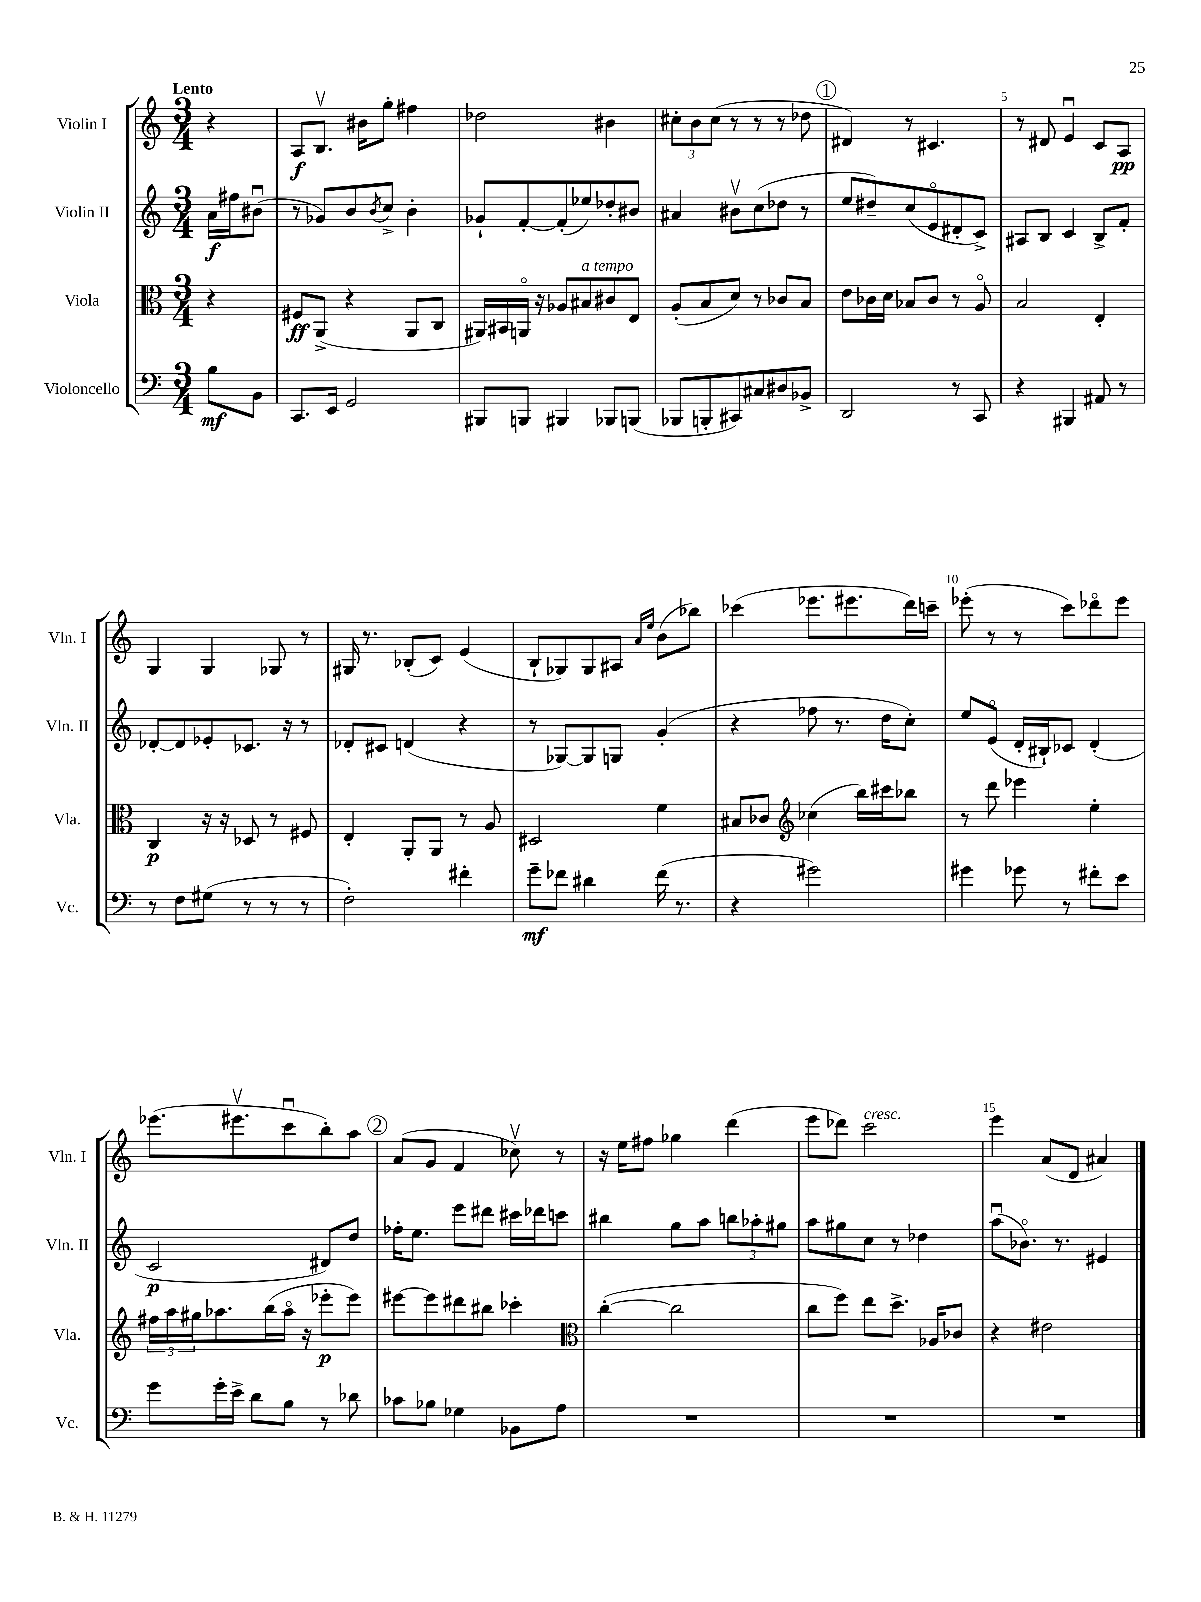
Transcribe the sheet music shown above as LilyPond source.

<<
\new StaffGroup <<
\new Staff = "s0" \with { instrumentName = "Violin I" shortInstrumentName = "Vln. I" } {
    \clef treble \key c \major \numericTimeSignature \time 3/4 \partial 4 \tempo "Lento"
    r4 |
    a8\f b8.\upbow bis'16 g''8-. fis''4 |
    des''2 bis'4 |
    \tuplet 3/2 { cis''8-. b'8 cis''8( } r8 r8 r8 des''8 |
    \mark \markup { \circle "1" } dis'4) r8 cis'4. |
    r8 dis'8 e'4\downbow c'8 a8\pp |
    g4 g4 ges8 r8 |
    gis16 r8. bes8-.( c'8) e'4( |
    b8-! ges8) ges8 ais8 \grace { a'16 e''16 } b'8( bes''8) |
    ces'''4( ees'''8. eis'''8. d'''16) c'''16-- |
    ees'''8-.( r8 r8 c'''8) des'''8\flageolet ees'''8 |
    ees'''8.( eis'''8.\upbow c'''8\downbow b''8-.) a''8 |
    \mark \markup { \circle "2" } a'8( g'8 f'4 ces''8\upbow) r8 |
    r16 e''16 fis''8 ges''4 d'''4( |
    e'''8 des'''8) c'''2^\markup { \italic "cresc." } |
    e'''4 a'8( d'8 ais'4) \bar "|." |
}
\new Staff = "s1" \with { instrumentName = "Violin II" shortInstrumentName = "Vln. II" } {
    \clef treble \key c \major \numericTimeSignature \time 3/4 \partial 4
    a'16\f fis''16 bis'8\downbow( |
    r8 ges'8) b'8 \acciaccatura { b'8 } c''8-> b'4-. |
    ges'8-! f'8~-. f'8-.( ees''8) des''8-. bis'8 |
    ais'4 bis'8\upbow c''8( des''8 r8 |
    \mark \markup { \circle "1" } e''8 dis''8--) c''8( e'8\flageolet dis'8-. c'8->) |
    ais8 b8 c'4 b8-> f'8-. |
    des'8~-. des'8 ees'8-. ces'8. r16 r8 |
    des'8-. cis'8 d'4( r4 |
    r8 ges8~) ges8 g8 g'4-.( |
    r4 fes''8 r8. d''16 c''8-.) |
    e''8 e'8\flageolet( d'16-. bis16-!) ces'8 d'4-.( |
    c'2\p dis'8) d''8 |
    \mark \markup { \circle "2" } fes''16-. e''8. e'''8 dis'''8 cis'''16 des'''16 c'''8 |
    bis''4 g''8 a''8 \tuplet 3/2 { b''8 aes''8-. gis''8 } |
    a''8 gis''8 c''8 r8 des''4 |
    a''8\downbow( bes'8.\flageolet) r8. eis'4 \bar "|." |
}
\new Staff = "s2" \with { instrumentName = "Viola" shortInstrumentName = "Vla." } {
    \clef alto \key c \major \numericTimeSignature \time 3/4 \partial 4
    r4 |
    fis8\ff a,8->( r4 a,8 c8 |
    ais,16) bis,16 a,16\flageolet r16 aes8 bis8^\markup { \italic "a tempo" } cis'8 e8 |
    a8-.( b8 d'8) r8 ces'8 b8 |
    \mark \markup { \circle "1" } e'8 ces'16 d'16 bes8 ces'8 r8 a8\flageolet |
    b2 e4-. |
    c4\p r16 r16 des8 r8 fis8 |
    e4-. a,8-. a,8 r8 a8 |
    dis2 f'4 |
    bis8 ces'8 \clef treble ces''4( b''16) cis'''16 bes''8 |
    r8 d'''8 ees'''4 e''4-. |
    \tuplet 3/2 { fis''16 a''16 gis''16 } aes''8. b''16( aes''16\flageolet r16 ees'''8-.\p ees'''8) |
    \mark \markup { \circle "2" } eis'''8~ eis'''8 dis'''8 bis''8 ces'''4-. |
    \clef alto c''4~-.( c''2 |
    c''8 f''8) e''8 d''8.-> aes16 ces'8 |
    r4 eis'2 \bar "|." |
}
\new Staff = "s3" \with { instrumentName = "Violoncello" shortInstrumentName = "Vc." } {
    \clef bass \key c \major \numericTimeSignature \time 3/4 \partial 4
    b8\mf b,8 |
    c,8. e,16 g,2 |
    bis,,8 b,,8 bis,,4 bes,,8 b,,8( |
    bes,,8 b,,8-. cis,8) cis8 dis8 bes,8-> |
    \mark \markup { \circle "1" } d,2 r8 c,8 |
    r4 bis,,4 ais,8 r8 |
    r8 f8 gis8( r8 r8 r8 |
    f2-.) fis'4-. |
    g'8--\mf fes'8 dis'4 fes'16( r8. |
    r4 gis'2) |
    gis'4 ges'8 r8 fis'8-. e'8 |
    g'8 g'16-. e'16-> d'8 b8 r8 des'8 |
    \mark \markup { \circle "2" } ces'8 bes8 ges4 bes,8 a8 |
    R2. |
    R2. |
    R2. \bar "|." |
}
>>
>>
\layout { \context { \Score \override BarNumber.break-visibility = ##(#f #t #t) barNumberVisibility = #(every-nth-bar-number-visible 5) } }
